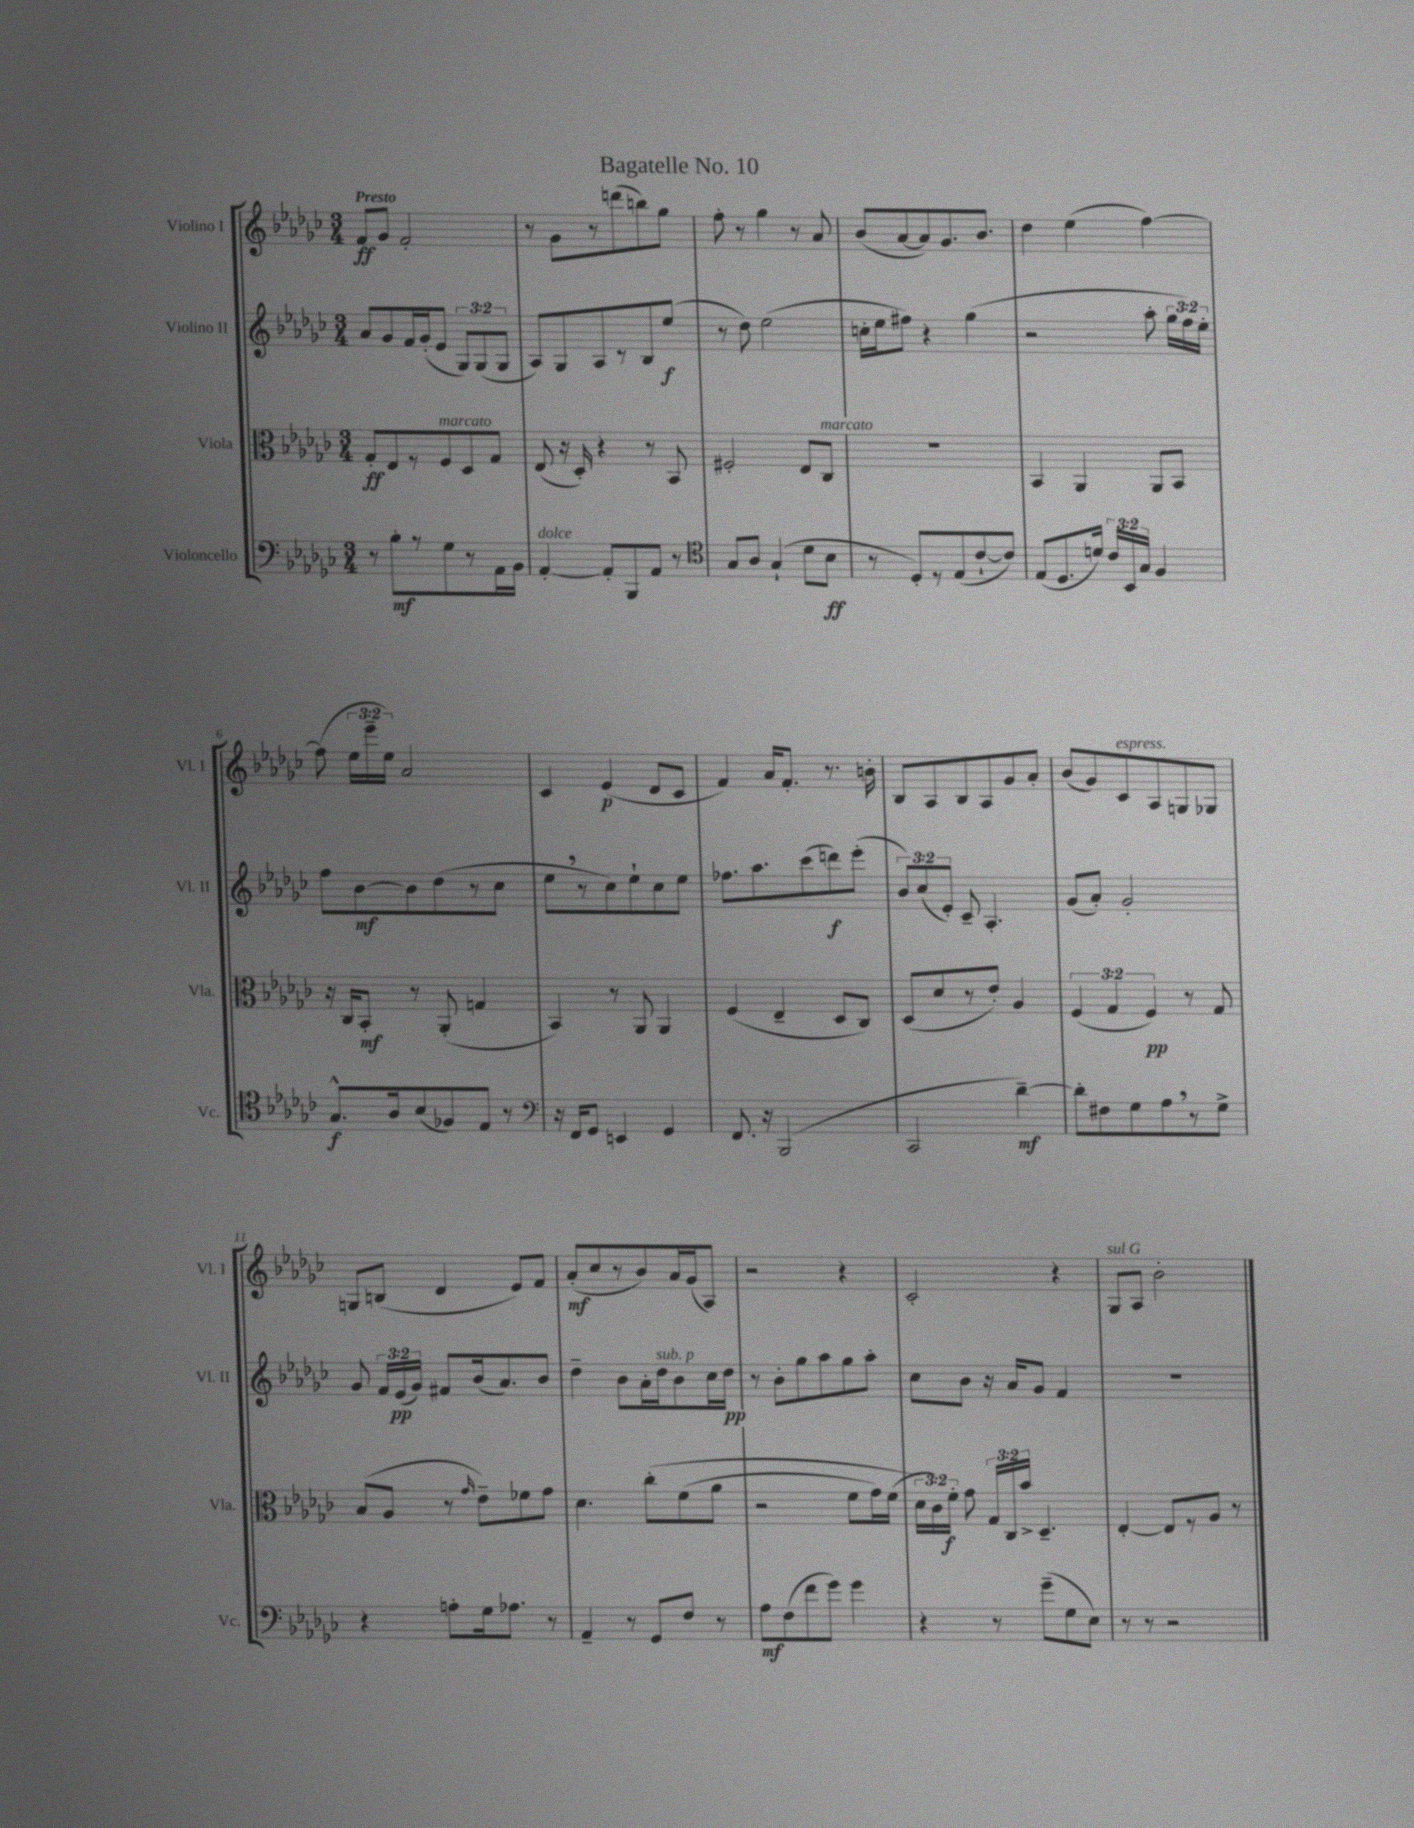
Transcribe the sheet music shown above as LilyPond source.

\header { title = "Bagatelle No. 10" }
<<
\new StaffGroup <<
\new Staff = "s0" \with { instrumentName = "Violino I" shortInstrumentName = "Vl. I" } {
    \clef treble \key ges \major \numericTimeSignature \time 3/4 \override Staff.TupletNumber.text = #tuplet-number::calc-fraction-text \tempo "Presto"
    \autoBeamOff f'8[\ff ges'8] f'2-. |
    r8 ges'8[ r8 d'''8( b''8) ges''8] |
    f''8-. r8 ges''4 r8 aes'8 |
    bes'8[( aes'8~ aes'8) ges'8. bes'8.] |
    des''4 ees''4( f''4~) |
    f''8( \tuplet 3/2 { ees''16[ ees'''16-- ees''16]) } aes'2 |
    ces'4 ees'4\p( des'8[ ces'8] |
    f'4) aes'16[ f'8.]-. r8. b'16-. |
    bes8[ aes8 bes8 aes8 ges'8 aes'8]-. |
    bes'8[( ges'8) ces'8^\markup { \italic "espress." } aes8 g8 ges8] |
    g8[ b8]( des'4 ees'8[) f'8] |
    aes'8[-.\mf( ces''8 r8 bes'8) aes'16 ges'16( aes8]) |
    r2 r4 |
    ces'2-. r4 |
    ges8[^\markup { \italic "sul G" } aes8] bes'2-. \bar "|." |
}
\new Staff = "s1" \with { instrumentName = "Violino II" shortInstrumentName = "Vl. II" } {
    \clef treble \key ges \major \numericTimeSignature \time 3/4 \override Staff.TupletNumber.text = #tuplet-number::calc-fraction-text
    \autoBeamOff aes'8[ ges'8 f'16 ges'16-.( ees'8] \tuplet 3/2 { ges8[) ges8( ges8] } |
    aes8[) ges8 aes8 r8 bes8 ees''8]\f( |
    r8 des''8) ees''2( |
    c''16[-. ees''16 fis''8]) r4 ges''4( |
    r2 aes''8-. \tuplet 3/2 { ges''16[ f''16) ees''16]-. } |
    f''8[ bes'8~\mf bes'8 des''8( r8 ces''8] |
    ees''8[ \breathe r8 ces''8) ees''8-! ces''8 ees''8] |
    fes''8.[ aes''8. ces'''8( d'''8\f) ees'''8]-.( |
    \tuplet 3/2 { bes'8[) ces''8( ees'8]-.) } ces'8-- aes4.-. |
    ges'8[( aes'8]-.) ges'2-. |
    ges'8 \tuplet 3/2 { f'16[ ees'16\pp( ges'16]) } fis'8[ bes'16( aes'8.) bes'8] |
    des''4-- bes'8[ aes'16-. des''16^\markup { \italic "sub. p" } bes'8 ces''16 des''16]\pp |
    r8 bes'8[-. ges''8 aes''8 ges''8 aes''8]-. |
    ces''8[ bes'8] r16 aes'16[ ges'8] f'4 |
    R2. \bar "|." |
}
\new Staff = "s2" \with { instrumentName = "Viola" shortInstrumentName = "Vla." } {
    \clef alto \key ges \major \numericTimeSignature \time 3/4 \override Staff.TupletNumber.text = #tuplet-number::calc-fraction-text
    \autoBeamOff ges8[-.\ff ees8 r8 f8^\markup { \italic "marcato" } des8 ges8] |
    ees8( r16 des16-.) r4 r8 bes,8 |
    fis2-. ees8[ ces8]^\markup { \italic "marcato" } |
    R2. |
    bes,4 aes,4 aes,8[ bes,8] |
    r16 ces16[ bes,8]-.\mf r8 aes,8-.( g4 |
    bes,4) r8 aes,8 aes,4 |
    f4( ees4-- des8[ ces8]) |
    des8[( des'8 r8 ees'8]-.) aes4 |
    \tuplet 3/2 { f4( ges4 f4\pp) } r8 ges8 |
    bes8[( aes8] r8 \grace { ges'16 } ees'8[--) fes'8 ges'8] |
    des'4. ces''8[-.\( f'8( aes'8] |
    r2 f'8[ ges'16) f'16]( |
    \tuplet 3/2 { des'16[\) ces'16) f'16]-.\f } ges'8 \tuplet 3/2 { ges16[ ces16 bes'16]-> } des4.-- |
    ees4~-. ees8[ r8 aes8] r8 \bar "|." |
}
\new Staff = "s3" \with { instrumentName = "Violoncello" shortInstrumentName = "Vc." } {
    \clef bass \key ges \major \numericTimeSignature \time 3/4 \override Staff.TupletNumber.text = #tuplet-number::calc-fraction-text
    \autoBeamOff r8 bes8[-.\mf r8 ges8 r8 aes,16 bes,16] |
    aes,4~-.^\markup { \italic "dolce" } aes,8[-. bes,,8 aes,8] r8 |
    \clef tenor ges8[ aes8] ges4-!( des'8[ bes8]\ff |
    r8 des8[-.) r8 ees8( ces'8~-! ces'8]) |
    ees8[( des8. d'16]) \tuplet 3/2 { ces'16[ bes,16 ges16] } f4 |
    ges8.[-^\f aes16 bes8( fes8) ees8] r8 |
    \clef bass r16 f,16[ ges,8] e,4 ges,4 |
    f,8. r16 bes,,2( |
    ces,2 des'4~--\mf) |
    des'8[-. fis8 ges8 aes8 \breathe r8 ges8]-> |
    r4 a8[-. ges16 aes8.] r8 |
    aes,4-- r8 ges,8[ f8] r8 |
    aes8[\mf f8( f'8 ges'8]) ges'4 |
    r4 r8 ges'8[--( ges8 ees8]) |
    r8 r8 r2 \bar "|." |
}
>>
>>
